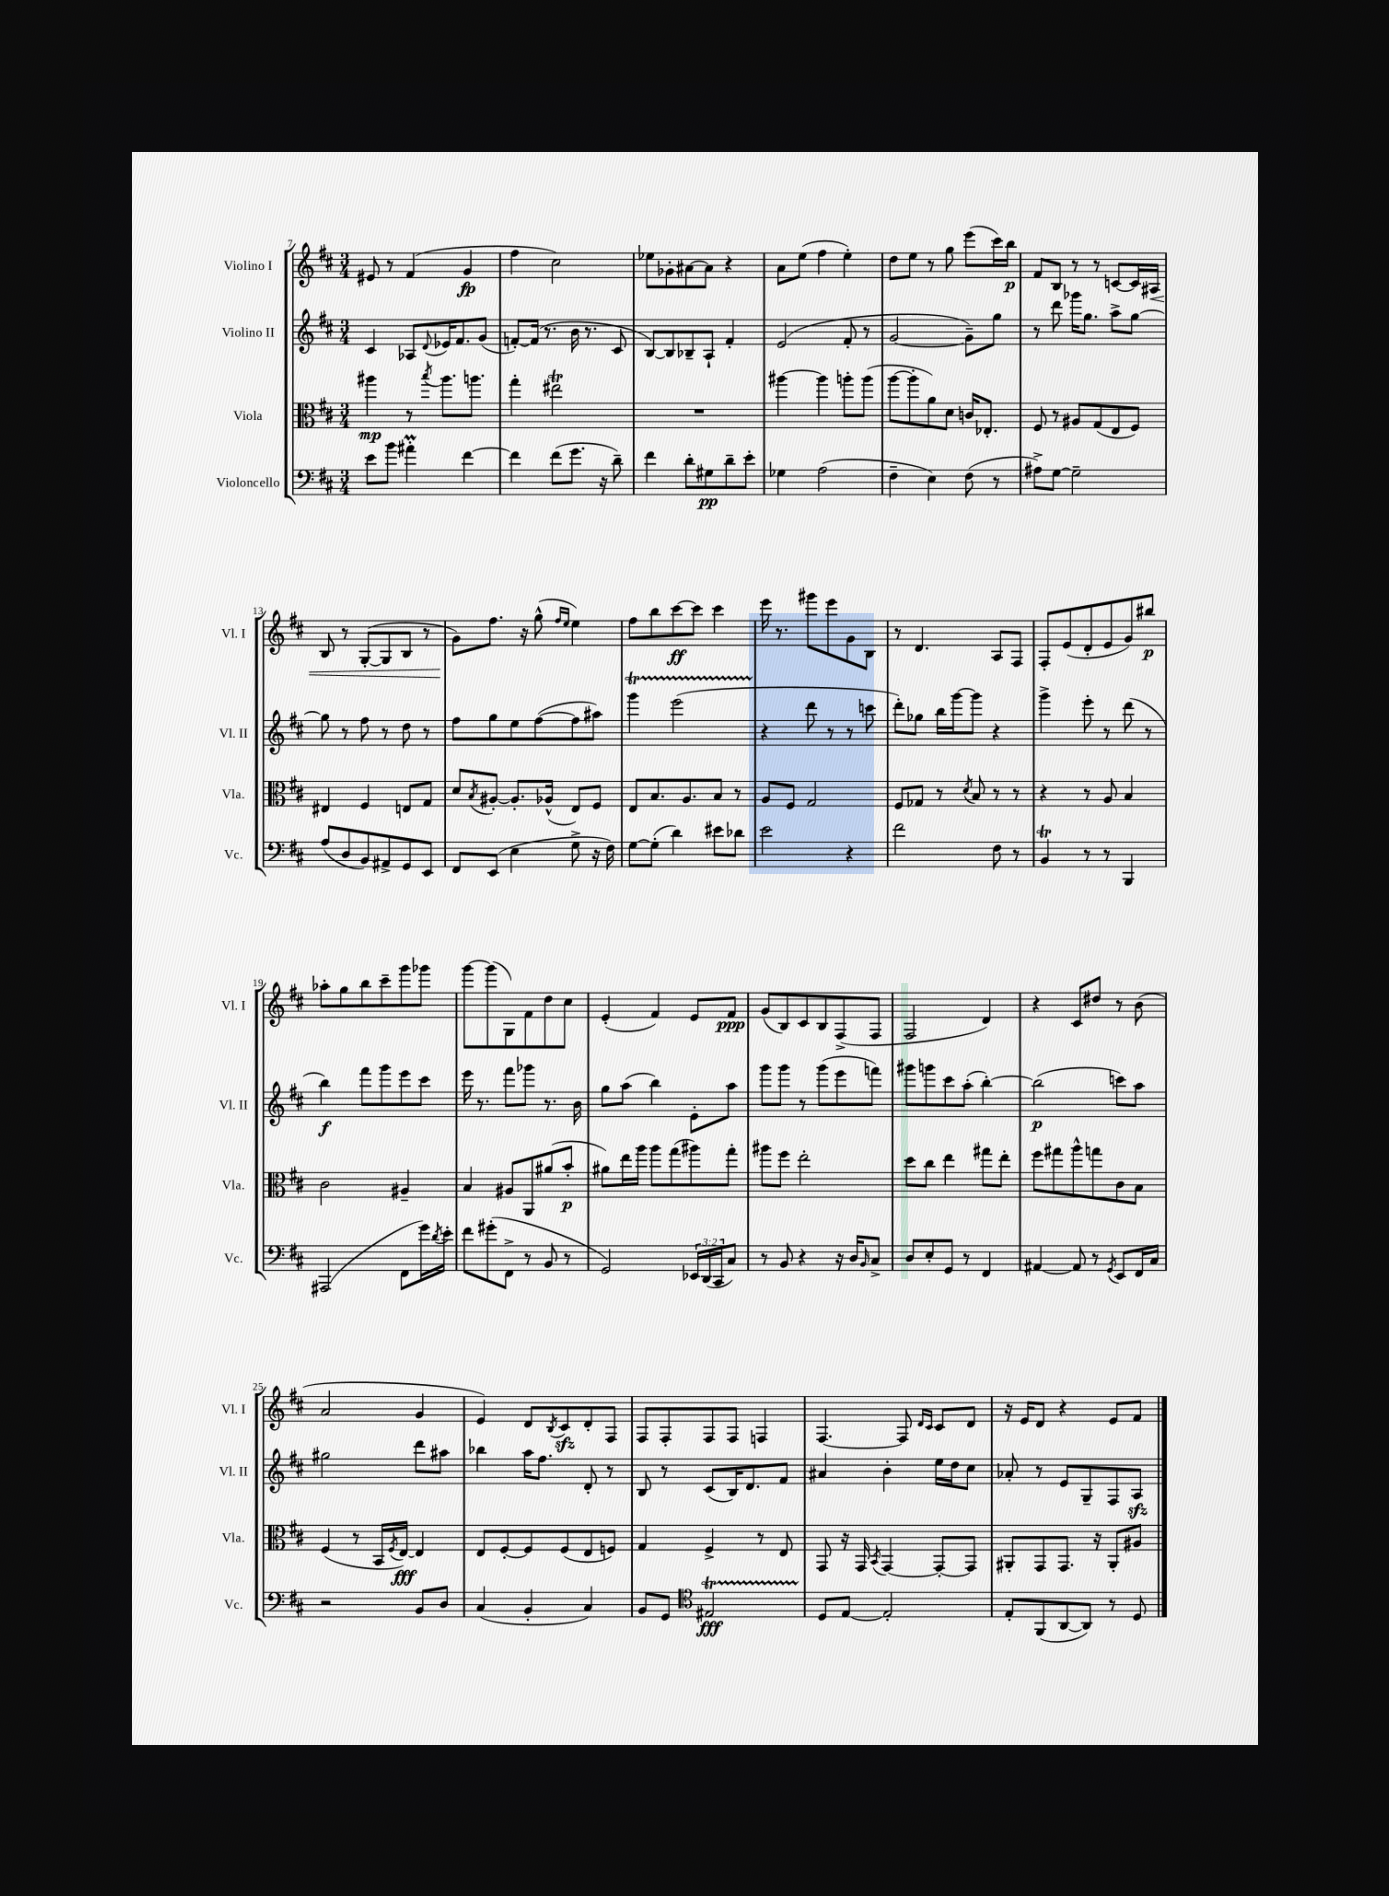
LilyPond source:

<<
\new StaffGroup <<
\new Staff = "s0" \with { instrumentName = "Violino I" shortInstrumentName = "Vl. I" } {
    \clef treble \key d \major \numericTimeSignature \time 3/4
    eis'8 r8 fis'4( g'4\fp |
    fis''4 cis''2) |
    ees''8 ges'8-. ais'8~ ais'8 r4 |
    a'8 e''8( fis''4 e''4-.) |
    d''8 e''8 r8 g''8 e'''8( cis'''16) b''16\p |
    fis'8 b8 r8 r8 c'8~ c'16 ais16\< |
    b8 r8 g8~-.( g8 b8 r8 |
    g'8\!) fis''8. r16 g''8-^( \grace { fis''16 e''16 } e''4) |
    fis''8 b''8 cis'''8~\ff cis'''8 cis'''4 |
    e'''16 r8. gis'''8 e'''8 g'8 b8 |
    r8 d'4. a8 fis8 |
    fis8-. e'8( d'8-. e'8 g'8) bis''8\p |
    aes''8-. g''8 b''8 cis'''8-- g'''8 ges'''8 |
    g'''8~ g'''8( g8) fis'8 d''8 cis''8 |
    e'4-.( fis'4) e'8 fis'8\ppp |
    g'8( b8) cis'8 b8 fis8->( fis8 |
    fis2 d'4) |
    r4 cis'8 dis''8 r8 b'8( |
    a'2 g'4 |
    e'4) d'8 \acciaccatura { b8 } cis'8\sfz d'8-. fis8 |
    fis8 fis8-. fis8 fis8 f4 |
    fis4.~ fis8 \grace { d'16 cis'16 } cis'8 d'8 |
    r16 e'16 d'8 r4 e'8 fis'8 \bar "|." |
}
\new Staff = "s1" \with { instrumentName = "Violino II" shortInstrumentName = "Vl. II" } {
    \clef treble \key d \major \numericTimeSignature \time 3/4
    cis'4 aes8 \appoggiatura { d'8 } ees'16 fis'8. g'8( |
    f'8~-.) f'16( r8. b'16 r8. cis'8 |
    b8~) b8 bes8-- a8-! fis'4-. |
    e'2( fis'8-. r8 |
    g'2~ g'8--) g''8 |
    r8 d'''8 ges'''16 g''8. a''8-> g''8~ |
    g''8 r8 fis''8 r8 d''8 r8 |
    fis''8 g''8 e''8 fis''8~( fis''8 ais''8) |
    g'''4\startTrillSpan e'''2( |
    r4\stopTrillSpan d'''8 r8 r8 c'''8 |
    d'''8-.) ges''8 b''16 g'''16~ g'''8 r4 |
    g'''4-> e'''8-. r8 d'''8( r8 |
    b''4\f) fis'''8 g'''8 e'''8 cis'''8 |
    e'''16 r8. fis'''8 ges'''8 r8. b'16 |
    g''8 a''8( b''4) e'8-. a''8 |
    g'''8 g'''8 r8 g'''8( e'''8 f'''8) |
    gis'''8 g'''8 cis'''8 a''8-.( b''4~-.) |
    b''2\p( c'''8) a''8 |
    gis''2 d'''8 ais''8 |
    bes''4 a''16 fis''8. d'8-. r8 |
    b8 r8 cis'8( b16) d'8. fis'8 |
    ais'4 b'4-. e''16 d''16 cis''8 |
    aes'8-. r8 e'8 g8-- fis8 a8\sfz \bar "|." |
}
\new Staff = "s2" \with { instrumentName = "Viola" shortInstrumentName = "Vla." } {
    \clef alto \key d \major \numericTimeSignature \time 3/4
    ais''4\mp r8 \acciaccatura { b''8 } ais''8. a''8. |
    g''4-. eis''2\trill |
    R2. |
    ais''4~ ais''4 a''8-. a''8( |
    a''8~ a''8-. a'8) d'8 c'16 ees8.-. |
    fis8 r8 ais8 g8( e8 fis8) |
    eis4 fis4 e8 g8 |
    d'8 \acciaccatura { b8 } ais8~-. ais8.-. aes16-^( e8) fis8 |
    e8 b8. a8. b8 r8 |
    a8 fis8 g2 |
    fis8 ges8 r8 \acciaccatura { d'8 } b8 r8 r8 |
    r4 r8 a8 b4 |
    cis'2 ais4-- |
    b4 ais8 a,8 ais'8( b'8-.\p |
    ais'8) e''16 a''16 a''8 g''8( ais''8) g''8-. |
    ais''8 fis''8 e''2-. |
    d''8 cis''8 e''4 gis''8 e''8-. |
    fis''8 gis''8 a''8-^ g''8 cis'8 b8 |
    fis4( r8 b,16 \acciaccatura { fis8 } e16~\fff) e4 |
    e8 fis8~-. fis8 fis8( e8 f8) |
    g4 fis4-> r8 e8 |
    g,8 r16 g,16 \acciaccatura { b,8 } g,4~ g,8~-. g,8 |
    ais,8-. g,8 g,8. r16 ais,8-. ais8 \bar "|." |
}
\new Staff = "s3" \with { instrumentName = "Violoncello" shortInstrumentName = "Vc." } {
    \clef bass \key d \major \numericTimeSignature \time 3/4 \override Staff.TupletNumber.text = #tuplet-number::calc-fraction-text
    e'8 b'8 ais'4-.\prall fis'4~ |
    fis'4 fis'8( g'8. r16 d'8--) |
    fis'4 d'8-. gis8\pp d'8-- e'8-. |
    ges4 a2( |
    fis4-- e4) fis8( r8 |
    ais8->) g8~ g2-- |
    a8( d8 b,8) ais,8-> g,8 e,8 |
    fis,8 e,8( e4 g8-> r16 fis16) |
    g8~ g8-.( d'4) eis'8 des'8 |
    e'2 r4 |
    fis'2 fis8 r8 |
    b,4\trill r8 r8 b,,4 |
    ais,,2( fis,8 g'16) \acciaccatura { d'8 } e'16-. |
    fis'8 gis'8-.( fis,8-> r8 b,8 r8 |
    g,2) \tuplet 3/2 { ees,16 d,16( cis,16 } cis8) |
    r8 b,8 r4 r16 d16 \grace { b,16 } cis8-> |
    d8 e8-. g,8 r8 fis,4 |
    ais,4~ ais,8 r8 \acciaccatura { g,8 } e,8 fis,16 cis16 |
    r2 b,8 d8 |
    cis4( b,4-. cis4) |
    b,8 g,8 \clef tenor eis2\startTrillSpan\fff |
    d8\stopTrillSpan e8~ e2-. |
    e8-. fis,8( a,8~ a,8) r8 d8 \bar "|." |
}
>>
>>
\layout { \context { \Score currentBarNumber = #7 } }
